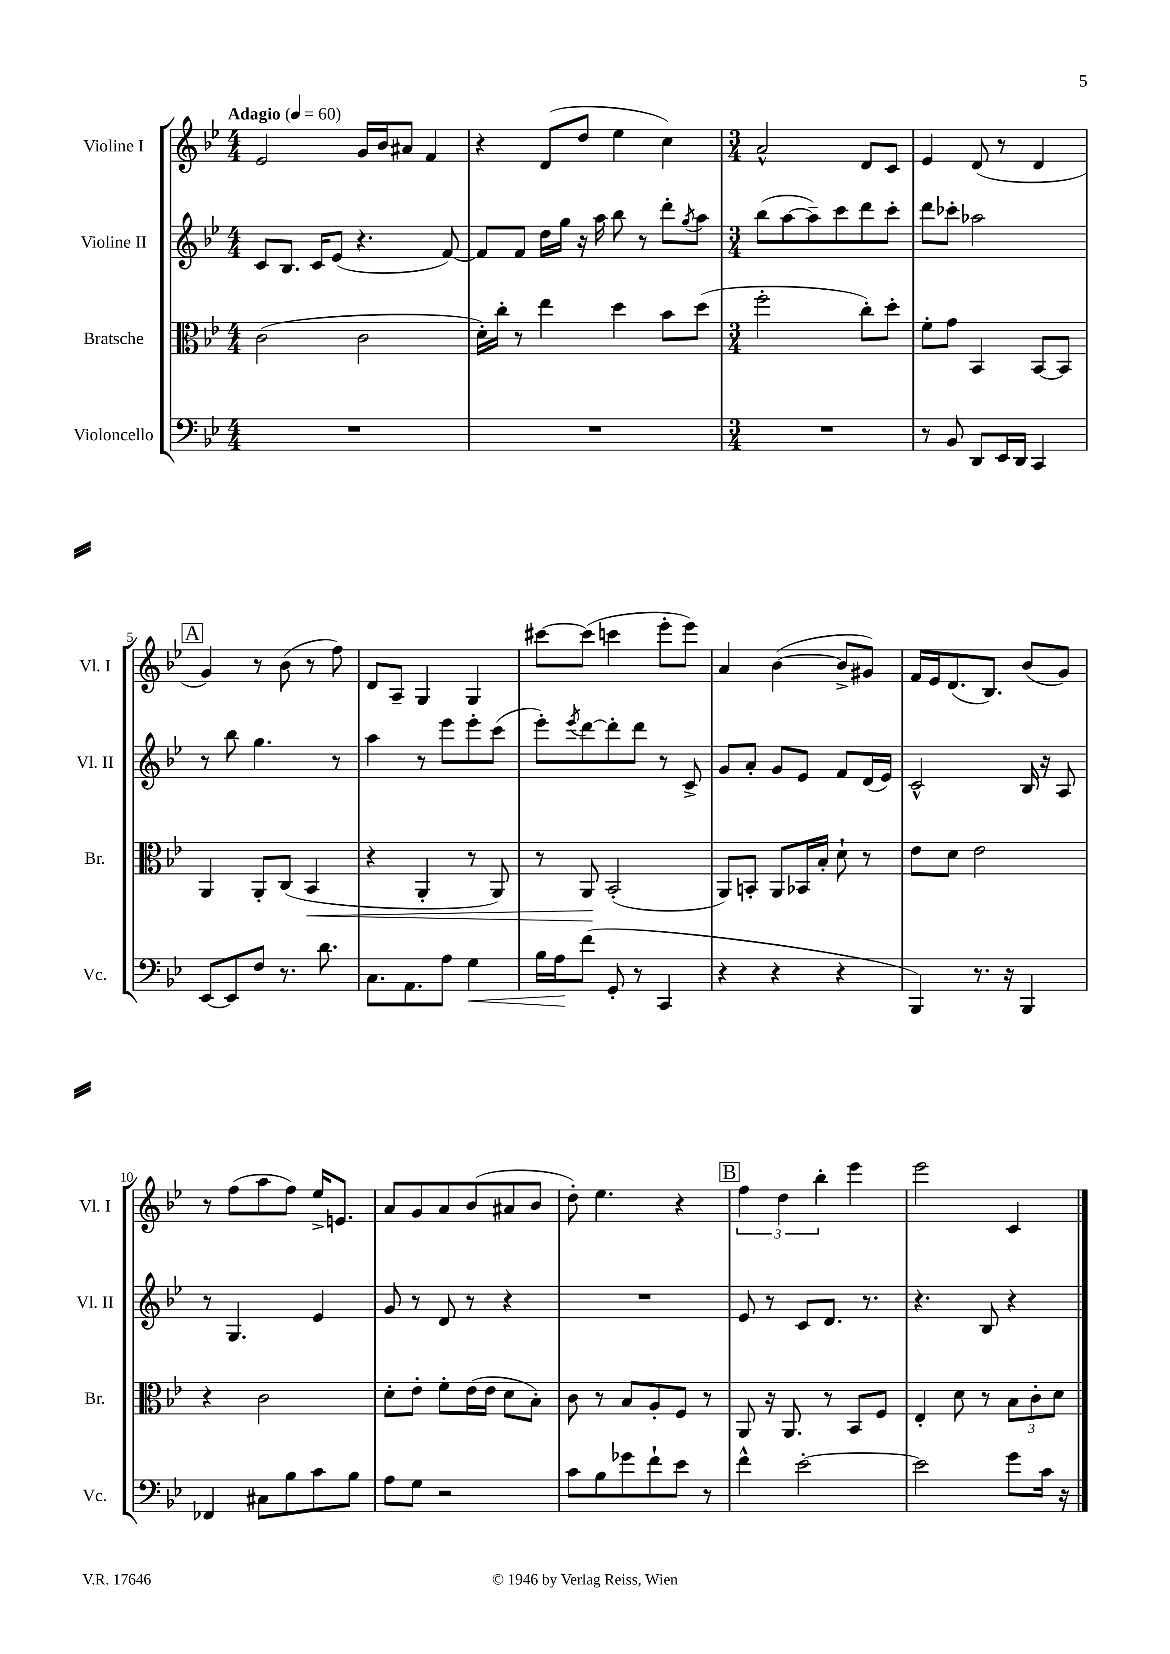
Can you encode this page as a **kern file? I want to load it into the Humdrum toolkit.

**kern	**dynam	**kern	**dynam	**kern	**kern
*part4	*part4	*part3	*part3	*part2	*part1
*staff4	*staff4	*staff3	*staff3	*staff2	*staff1
*I"Violoncello	*	*I"Bratsche	*	*I"Violine II	*I"Violine I
*I'Vc.	*	*I'Br.	*	*I'Vl. II	*I'Vl. I
*clefF4	*	*clefC3	*	*clefG2	*clefG2
*k[b-e-]	*	*k[b-e-]	*	*k[b-e-]	*k[b-e-]
*M4/4	*	*M4/4	*	*M4/4	*M4/4
*MM60	*	*MM60	*	*MM60	*MM60
=1	=1	=1	=1	=1	=1
!	!	!	!	!	!LO:TX:a:B:t=Adagio
1r	.	(2c\	.	8c/L	2e-/
.	.	.	.	8.B-/J	.
.	.	.	.	16c/KL	.
.	.	.	.	(8e-/J	.
.	.	2c\	.	4.r	16g/LL
.	.	.	.	.	16b-/J
.	.	.	.	.	8a#X/J
.	.	.	.	.	4f/
.	.	.	.	[8f/)	.
=2	=2	=2	=2	=2	=2
1r	.	16d'\LL)	.	8f/L]	4r
.	.	16cc'\JJ	.	.	.
.	.	8r	.	8f/J	.
.	.	4ee-\	.	16dd\LL	(8d/L
.	.	.	.	16gg\JJ	.
.	.	.	.	16r	8dd/J
.	.	.	.	16aa\	.
.	.	4dd\	.	8bb-\	4ee-\
.	.	.	.	8r	.
.	.	8b-\L	.	8ddd'\L	4cc\)
.	.	.	.	8qgg/	.
.	.	(8dd\J	.	8aa\J	.
=3	=3	=3	=3	=3	=3
*M3/4	*	*M3/4	*	*M3/4	*M3/4
2.r	.	2ff'\	.	(8bb-\L	2a^^/
.	.	.	.	[8aa\	.
.	.	.	.	8aa~\])	.
.	.	.	.	8ccc\	.
.	.	8cc'\L)	.	8ddd\	8d/L
.	.	8dd'\J	.	8ccc'\J	8c/J
=4	=4	=4	=4	=4	=4
8r	.	8f'\L	.	8ddd\L	4e-/
8BB-/	.	8g\J	.	8ccc-X'\J	.
8DD/L	.	4BB-/	.	2aa-X\	(8d/
16EE-/L	.	.	.	.	8r
16DD/JJ	.	.	.	.	.
4CC/	.	[8BB-/L	.	.	4d/
.	.	8BB-/J]	.	.	.
!!LO:LB:g=z
!!LO:REH:place=s1:t=A
=5	=5	=5	=5	=5	=5
[8EE-/L	.	4AA/	.	8r	4g/)
8EE-/]	.	.	.	8bb-\	.
8F/J	.	8AA'/L	.	4.gg\	8r
8.r	.	(8C/J	.	.	(8b-\
!	!	!	!LO:HP:b	!	!
.	.	4BB-/	<	.	8r
8.d\	.	.	.	.	.
.	.	.	.	8r	8ff\)
=6	=6	=6	=6	=6	=6
8.C\L	.	4r	.	4aa\	8d/L
.	.	.	.	.	8A~/J
8.AA\	.	.	.	.	.
.	.	4AA'/	.	8r	4G/
8A\J	.	.	.	8eee-\L	.
!	!LO:HP:b	!	!	!	!
4G\	<	8r	.	8eee-'\	4G/
.	.	8AA/)	.	(8ccc\J	.
=7	=7	=7	=7	=7	=7
16B-\LL	.	8r	.	8eee-'\L)	[8ccc#X\L
16A\J	.	.	.	.	.
.	.	.	.	8qeee-/	.
(8f\J	[	8AA/	.	[8ddd\	(8ccc#\J]
8GG'/	.	(2BB-'/	[	8ddd'\]	4cccn\
8r	.	.	.	8ddd\J	.
4CC/	.	.	.	8r	8eee-'\L
.	.	.	.	8c^/	8eee-\J)
=8	=8	=8	=8	=8	=8
4r	.	8AA/L)	.	8g/L	4a/
.	.	8BBn'/J	.	8a'/J	.
4r	.	8AA/L	.	8g/L	([4b-\
.	.	16BB-X/L	.	8e-/J	.
.	.	16B-'/JJ	.	.	.
4r	.	8d`\	.	8f/L	8b-^/L]
.	.	8r	.	(16d/L	8g#X/J)
.	.	.	.	16e-/JJ)	.
=9	=9	=9	=9	=9	=9
4BBB-/)	.	8e-\L	.	2c^^/	16f/LL
.	.	.	.	.	16e-/J
.	.	8d\J	.	.	(8.d/
8.r	.	2e-\	.	.	.
.	.	.	.	.	8.B-/J)
16r	.	.	.	.	.
4BBB-/	.	.	.	16B-/	(8b-/L
.	.	.	.	16r	.
.	.	.	.	8A/	8g/J)
!!LO:LB:g=z
=10	=10	=10	=10	=10	=10
4FF-X/	.	4r	.	8r	8r
.	.	.	.	4.G/	(8ff\L
8C#X\L	.	2c\	.	.	8aa\
8B-\	.	.	.	.	8ff\J)
8c\	.	.	.	4e-/	16ee-^/KL
.	.	.	.	.	8.en/J
8B-\J	.	.	.	.	.
=11	=11	=11	=11	=11	=11
8A\L	.	8d'\L	.	8g/	8a/L
8G\J	.	8e-'\J	.	8r	8g/
2r	.	8f'\L	.	8d/	8a/
.	.	(16e-\L	.	8r	(8b-/
.	.	16e-\JJ	.	.	.
.	.	8d\L	.	4r	8a#X/
.	.	8B-'\J)	.	.	8b-/J
=12	=12	=12	=12	=12	=12
8c\L	.	8c\	.	2.r	8dd'\)
8B-\	.	8r	.	.	4.ee-\
8g-X\	.	8B-/L	.	.	.
8f`\	.	8A'/	.	.	.
8e-\J	.	8F/J	.	.	4r
8r	.	8r	.	.	.
!!LO:REH:place=s1:t=B
=13	=13	=13	=13	=13	=13
4f^^\	.	8AA/	.	8e-/	6ff\
.	.	16r	.	8r	.
.	.	.	.	.	6dd\
.	.	8.AA/	.	.	.
[2e-'\	.	.	.	8c/L	.
.	.	.	.	.	6bb-'\
.	.	8r	.	8.d/J	.
.	.	8BB-/L	.	.	4eee-\
.	.	.	.	8.r	.
.	.	8F/J	.	.	.
=14	=14	=14	=14	=14	=14
2e-\]	.	4E-'/	.	4.r	2eee-\
.	.	8d\	.	.	.
.	.	8r	.	8B-/	.
8g\L	.	12B-\L	.	4r	4c/
.	.	12c'\	.	.	.
16c\Jk	.	.	.	.	.
.	.	12d\J	.	.	.
16r	.	.	.	.	.
==	==	==	==	==	==
*-	*-	*-	*-	*-	*-
